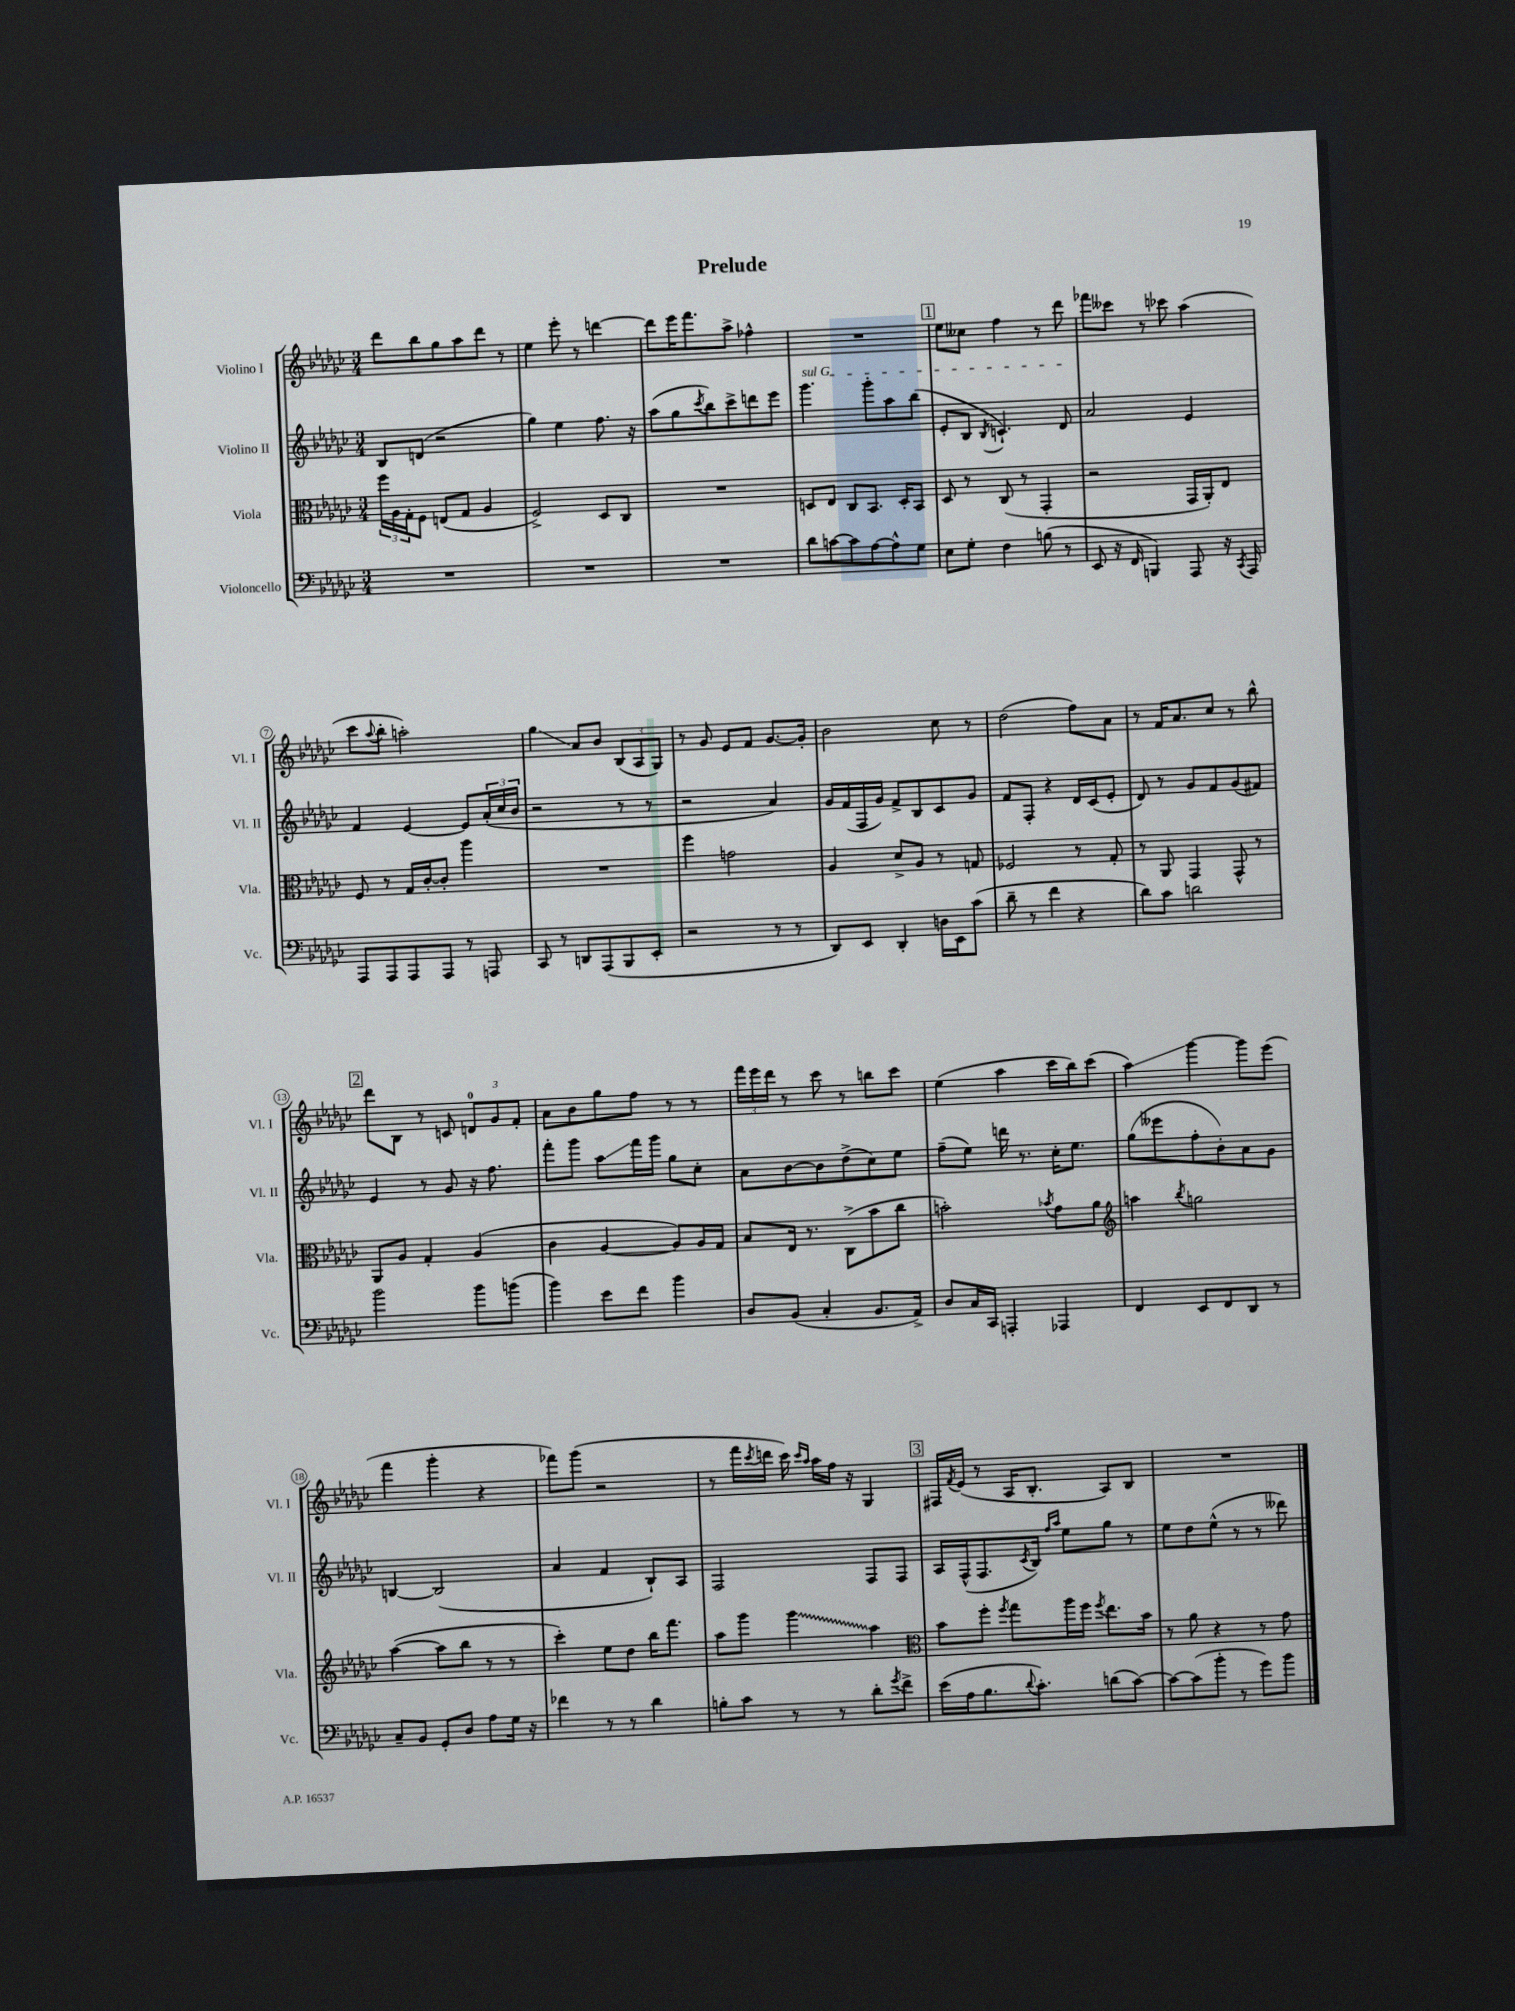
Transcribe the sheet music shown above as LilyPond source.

\header { title = "Prelude" }
<<
\new StaffGroup <<
\new Staff = "s0" \with { instrumentName = "Violino I" shortInstrumentName = "Vl. I" } {
    \clef treble \key ges \major \numericTimeSignature \time 3/4
    des'''8 bes''8 ges''8 aes''8 des'''8 r8 |
    ees''4 ees'''8-. r8 d'''4~ |
    d'''8 ees'''16 f'''8. aes''8-> fes''4-^ |
    R2. |
    \mark \markup { \box "1" } ees''8 ceses''8 f''4 r8 des'''8 |
    fes'''8 ceses'''8 r8 ces'''8 aes''4( |
    ces'''8 \appoggiatura { aes''8 } bes''8-. a''2-.) |
    ges''4\glissando aes'8 bes'8 \tuplet 3/2 { bes8( aes8 ges8) } |
    r8 ges'8 ees'8 f'8 ges'8.~ ges'16-. |
    bes'2 ces''8 r8 |
    des''2( f''8) aes'8 |
    r8 f'16 aes'8. ces''8 r8 bes''8-^ |
    \mark \markup { \box "2" } des'''8 bes8 r8 c'8 \tuplet 3/2 { d'8-0 ges'8 f'8-. } |
    aes'8 bes'8 ges''8 f''8 r8 r8 |
    \tuplet 3/2 { f'''16 ees'''16 des'''16 } r8 ces'''8 r8 b''8 ces'''8 |
    ees''4( aes''4 ces'''16 bes''16) ces'''8( |
    aes''4\glissando) ges'''4~ ges'''8 ees'''8( |
    f'''4 ges'''4-. r4 |
    fes'''8) ges'''8( r2 |
    r8 f'''16 \acciaccatura { ces'''8 } d'''16 ces'''16) \grace { ces'''16 aes''16 } aes''16 f''16 r16 ges4 |
    \mark \markup { \box "3" } fis16 \acciaccatura { f'8 } ees'16( r8 aes16 bes8.-. aes8) bes8 |
    R2. \bar "|." |
}
\new Staff = "s1" \with { instrumentName = "Violino II" shortInstrumentName = "Vl. II" } {
    \clef treble \key ges \major \numericTimeSignature \time 3/4
    bes8 d'8( r2 |
    ges''4) ees''4 f''8. r16 |
    aes''8( ges''8 \acciaccatura { ces'''8 } bes''8) ces'''8-> d'''8 ees'''8 |
    \once \override TextSpanner.bound-details.left.text = \markup { \italic "sul G" } ges'''4.\startTextSpan ges'''8-. aes''8 bes''8( |
    \mark \markup { \box "1" } ees'8-. bes8 \acciaccatura { bes8 } c'4.-!) des'8\stopTextSpan |
    aes'2 ees'4 |
    f'4 ees'4~ ees'8 \tuplet 3/2 { aes'16-.( ces''16 bes'16 } |
    r2 r8 r8 |
    r2 aes'4) |
    ges'16 f'16( f16 ges'16) f'8-> bes8 ces'8 ges'8 |
    f'8 f8-. r4 des'16 ces'16( ees'8-. |
    des'8) r8 ges'8 f'8 ges'8( fis'8) |
    \mark \markup { \box "2" } ees'4 r8 ges'8 r16 f''8. |
    f'''8-. ges'''8 aes''8\glissando f'''16 ges'''16 ges''8 ces''8-. |
    aes'8 bes'8~ bes'8 des''8->( ces''8) ees''8 |
    f''8--( ees''8) d'''16 r8. ces''16-. ees''8. |
    ges''8( eeses'''8 f''8-. bes'8-.) aes'8 ges'8 |
    b4~ b2( |
    aes'4 f'4 bes8-!) aes8 |
    f2 f8 f8 |
    \mark \markup { \box "3" } aes16 f16-^( f8. \acciaccatura { ces'8 } bes16) \grace { f''16 aes''16 } ees''8 ges''8 r8 |
    ees''8 des''8 ees''8-^( r8 r8 deses'''8) \bar "|." |
}
\new Staff = "s2" \with { instrumentName = "Viola" shortInstrumentName = "Vla." } {
    \clef alto \key ges \major \numericTimeSignature \time 3/4
    \tuplet 3/2 { f''16 aes16 ges16-. } f8 e8( ges8 aes4 |
    f2->) des8 ces8 |
    R2. |
    d8 ees8 ces8 bes,8. d16-. bes,8 |
    \mark \markup { \box "1" } des8 r8 ces8( r8 ges,4-. |
    r2 ges,16 aes,16-.) ees8 |
    f8 r8 ges16 ces'16~-. ces'8-. aes''4 |
    R2. |
    f''4 g'2 |
    aes4 des'8-> aes8 r8 g8 |
    fes2 r8 ges8-. |
    r8 aes,8 ges,4 ges,8-^ r8 |
    \mark \markup { \box "2" } aes,8 aes8 ges4-. aes4( |
    ces'4 aes4~ aes8) aes16 ges16 |
    bes8 ees16 r8. ces8->( bes'8 ces''8 |
    b'2-.) \acciaccatura { bes'8 } ges'8 aes'8 |
    \clef treble a''4 \acciaccatura { bes''8 } g''2 |
    aes''4~( aes''8 bes''8 r8 r8 |
    ces'''4-.) ees''8 des''8 bes''16 f'''8. |
    aes''8 ges'''8 \once \override Glissando.style = #'zigzag ges'''4\glissando aes''4 |
    \mark \markup { \box "3" } \clef alto bes'8 f''8-. \acciaccatura { f''8 } ges''8 aes''16 f''16 \acciaccatura { f''8 } ees''8. bes'16 |
    r8 aes'8 r4 r8 ges'8 \bar "|." |
}
\new Staff = "s3" \with { instrumentName = "Violoncello" shortInstrumentName = "Vc." } {
    \clef bass \key ges \major \numericTimeSignature \time 3/4
    R2. |
    R2. |
    R2. |
    des'8 c'8~ c'8 aes8~ aes8-^ ges8 |
    \mark \markup { \box "1" } ees8 ges8-. f4 b8( r8 |
    ees,8 r16 f,16 b,,4) aes,,8 r16 \acciaccatura { ces,8 } aes,,16 |
    aes,,8 aes,,8 aes,,8 aes,,8 r8 a,,8 |
    ces,8 r8 d,8 aes,,8( bes,,8 ees,8-. |
    r2 r8 r8 |
    des,8) ees,8 des,4-. d16 ees,16 ces'8( |
    des'8-- r8 f'4 r4 |
    des'8) ces'8 d'2 |
    \mark \markup { \box "2" } bes'2 bes'8 b'8( |
    bes'4) ees'8 f'8 bes'4 |
    des8 bes,8( ces4-. bes,8. aes,16->) |
    des8 ces16 ces,16 a,,4-. aes,,4 |
    f,4 ees,8 f,8 des,8 r8 |
    ces8-- bes,8 ges,8-. des8 aes8 ges16 r16 |
    fes'4 r8 r8 des'4 |
    b8-. ces'8 r8 r8 des'8-. \acciaccatura { ges'8 } f'8-> |
    \mark \markup { \box "3" } ees'16( aes16 bes8. \appoggiatura { des'8 } ces'8.-.) d'8( ces'8~) |
    ces'8~ ces'8( bes'8-. r8 ges'8) bes'8 \bar "|." |
}
>>
>>
\layout { \context { \Score \override BarNumber.stencil = #(make-stencil-circler 0.1 0.3 ly:text-interface::print) } }
